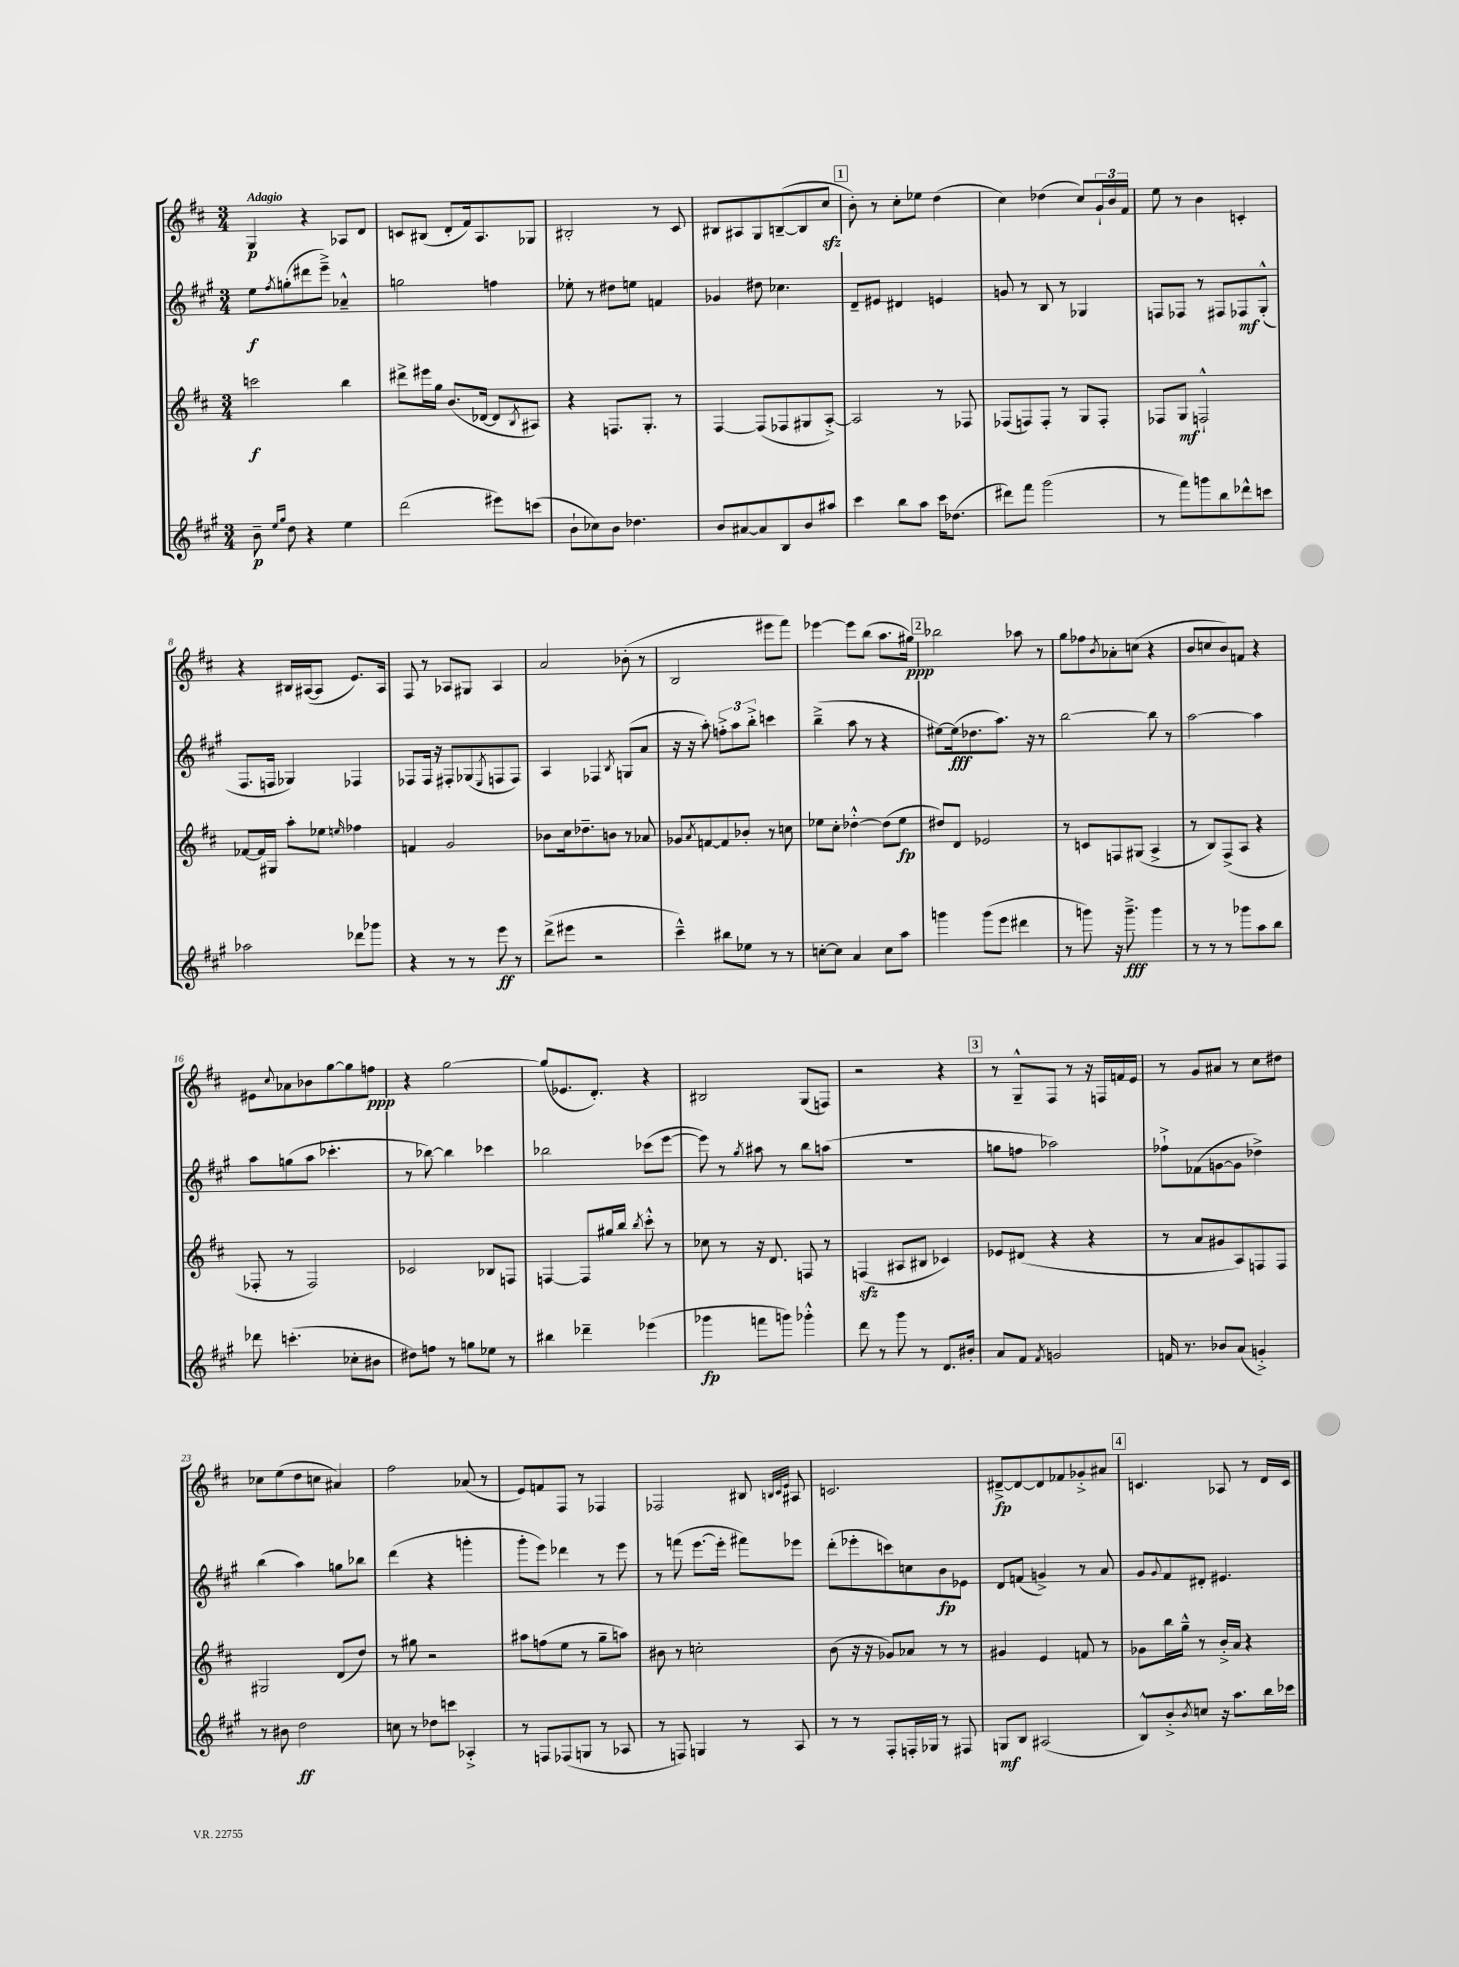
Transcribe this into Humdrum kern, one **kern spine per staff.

**kern	**kern	**kern	**kern
*staff4	*staff3	*staff2	*staff1
*clefG2	*clefG2	*clefG2	*clefG2
*k[f#c#g#]	*k[f#c#]	*k[f#c#g#]	*k[f#c#]
*M3/4	*M3/4	*M3/4	*M3/4
8b~	2ccc	8ee	4G
16qqee	.	.	.
16qqgg#	.	8qff#	.
8dd	.	(8gg'	.
4r	.	8ddd#	4r
.	.	8eee~^)	.
4ee	4bb	4a-~^^	8A-
.	.	.	8d
=	=	=	=
(2ddd	8ddd#^	2gg	8c
.	16eee#	.	(8B#
.	16gg	.	.
.	(8.b	.	8d'
.	.	.	16f#)
.	[16d-	.	8.A
8eee#)	8d-]	4ff	.
.	8qB	.	.
(8ccc	8A#)	.	8G-
=	=	=	=
8b`	4r	8ee-'	2B#'
8cc-)	.	8r	.
8b	8.F	8dd#	.
4.dd-	.	8ee	.
.	8.G'	.	.
.	.	4f	8r
.	8r	.	8c#
=	=	=	=
8b	[4F#	4g-	8B#
[8a#	.	.	8A#
8a#]	(8F#]	8dd#	8G
8B	8F-	4.cc-	([8B~
8b	8G#	.	8B]
8aa#	[8A'^)	.	8cc#
=	=	=	=
4ccc#	2A]	8d~	8b')
.	.	8e#	8r
8bb	.	4d#	8cc#'
8aa	.	.	8ee-
16ccc#	8r	4e	(4dd
(8.dd-	.	.	.
.	8F-	.	.
=	=	=	=
8ddd#)	(8F-	8g	4cc#)
8fff#	8F)	8r	.
(2ggg#	8F'	8B	(4dd-
.	8r	8r	.
.	8G	4G-	8cc#)
.	8F'	.	24g`
.	.	.	24b
.	.	.	24f#
=	=	=	=
8r	8F-	8F	8ee
8fff#)	8G	8F-	8r
8ggg	2F`^^	8r	4b
8bb	.	8F#	.
8ddd-^^	.	8F-	4c'
8ccc	.	(8G#'^^	.
=	=	=	=
2aa-	[8f-	8.F#	4r
.	16f-]	.	.
.	16G#	16F	.
.	8aa'	4G-)	16B#
.	.	.	([16A#
.	8ee-	.	8A#]
.	16qqee	.	.
8ddd-	4ff-	4F-	8.e)
8ggg-	.	.	.
.	.	.	16A#
=	=	=	=
4r	4f	8F-	8F#
.	.	16F-	8r
.	.	16r	.
8r	2g	8F#'	8A-
8r	.	(8G-	8G#
.	.	8qE	.
8eee	.	8F	4A-
8r	.	8F)	.
=	=	=	=
(8ddd^	8b-	4A	2a
8eee#	16cc#	.	.
.	8.dd-~	.	.
2r	.	4F-	.
.	8b	.	.
.	.	8qB	.
.	8r	(8G	(8b-'
.	8a-	8a	8r
=	=	=	=
4ccc#~^^)	8g-	16r	2B
.	.	16r	.
.	8qa	.	.
.	[8f	8aa')	.
8bb#	8f]	12ff'^	.
.	.	12aa	.
8ee-	8b-'	.	.
.	.	12bb'^	.
8r	8r	4ccc	8eee#
8r	8cc	.	8fff#)
=	=	=	=
[8cc'	8ee-	(4bb~^	[4eee-
8cc]	8cc#'	.	.
4a	[4dd-'^^	8aa	8eee-]
.	.	8r	(8bb
8cc	(8dd-]	4r	8.aa
8aa	8ee-	.	.
.	.	.	16gg#)
=	=	=	=
4ggg	8dd#)	[8ee#)	2bb-
.	8d	(16ee#]	.
.	.	8.dd-	.
(8ggg	2e-	.	.
8eee	.	8.aa)	.
4ddd#	.	.	8aa-
.	.	16r	.
.	.	8r	8r
=	=	=	=
8r	8r	[2bb	8gg
8ggg)	8c	.	8ff-
.	.	.	8qb
16r	8F	.	8a-'
8.ggg~^	.	.	.
.	(8G#	.	(8cc
4ggg	4A^	8bb]	4r
.	.	8r	.
=	=	=	=
8r	8r	[2aa	8b
8r	8B)	.	8cc
8r	(8F#^	.	8b)
8ggg-	8A	.	8f
8aa	4r	4aa]	4r
8bb	.	.	.
=	=	=	=
8ddd-	8F-'	8aa	8e#
.	.	.	8qqcc#
(4.ccc'	8r	(8gg	8a-
.	2F-)	8aa	8b-
.	.	4.ccc-'	[8gg
8cc-'	.	.	8gg]
8b#	.	.	8ff
=	=	=	=
8dd#)	2c-	8r	4r
8ff	.	[8bb-)	.
8r	.	4bb-]	[2gg
8gg	.	.	.
8ee-	8B-	4ccc-	.
8r	8F	.	.
=	=	=	=
4bb#	[4F	2bb-	(8gg]
.	.	.	8.e-
4ddd-~	8F]	.	.
.	.	.	8.d')
.	16gg#	.	.
.	16bb	.	.
.	8qbb	.	.
(4eee-	8ccc#'^^	(8ccc-	4r
.	8r	[8eee	.
=	=	=	=
4ggg-	8cc-	8eee])	2B#
.	8r	8r	.
.	.	8qgg#	.
8fff	16r	8aa#	.
.	8.d	.	.
8ggg)	.	8r	.
4ggg-'^^	8F	8bb	(8G
.	8r	(8aa	8F)
=	=	=	=
8ddd	(4F	2.r	2r
8r	.	.	.
8ggg#	8A#	.	.
8r	8B#	.	.
8.d	4c-)	.	4r
16b#'	.	.	.
=	=	=	=
8a	8e-	8gg	8r
8f#	(8d#	8ff	8G~^^
8qf#	.	.	.
2g	4r	2aa-)	8F#
.	.	.	8r
.	4r	.	16r
.	.	.	16F
.	.	.	16f
.	.	.	16e
=	=	=	=
16f	8r	8ff-`^	8r
8.r	.	.	.
.	8a	(8f-	8g
8b-	8g#	[8g	8a#
(8a	8A)	8g]	8r
4g'^)	8F	4dd-^)	8cc#
.	8F	.	8dd#
=	=	=	=
8r	2G#	(4bb	8cc-
8b#	.	.	(8ee
2dd	.	4aa)	8dd
.	.	.	8cc
.	(8d	8gg	4a#)
.	8dd)	8bb-	.
=	=	=	=
8cc	8r	(4ddd	2ff#
8r	8gg#	.	.
8dd-	2r	4r	.
8ccc	.	.	.
4A-'^	.	4ggg'	(8a-
.	.	.	8r
=	=	=	=
8r	8aa#	8ggg#'	8e)
8F	(8ff	8eee)	8f
(8F-	8ee	4ddd-	8F#
8G	8r	.	8r
8r	8gg~	8r	4F-
8A-	8aa)	8eee	.
=	=	=	=
8r	8b#	8r	2F-
8F)	8r	(8fff	.
4G	2cc'	[8.eee	.
.	.	16eee']	.
8r	.	8fff#)	8B#
.	.	.	32qqB
.	.	.	32qqc#
.	.	.	32qqe
8A	.	8eee-	8A#
=	=	=	=
8r	(8b	(8ddd'	2.c
8r	16r	8eee-'	.
.	16r	.	.
8F#'	8g-)	8ccc)	.
16F'	8a-	8cc	.
16G-	.	.	.
8r	8r	8b	.
8F#	8r	8e-	.
=	=	=	=
8G	4g#	8d	[8d#~^
8B	.	(8f	8d#_
(2A#	4e	4g^)	8d#]
.	.	.	8f-
.	8f	8r	8g-'^
.	8r	8a	8a#
=	=	=	=
8B^^)	8g-	8g#	4.c
.	.	8qqg#	.
8b'^	16bb	8f#	.
.	16gg~^^	.	.
8qb	.	.	.
8cc	8r	8d#'	.
16r	16b'^	4.e#	8A-
8.aa	16a	.	.
.	4r	.	8r
16bb	.	.	16d
16ccc-	.	.	16c
==	==	==	==
*-	*-	*-	*-
